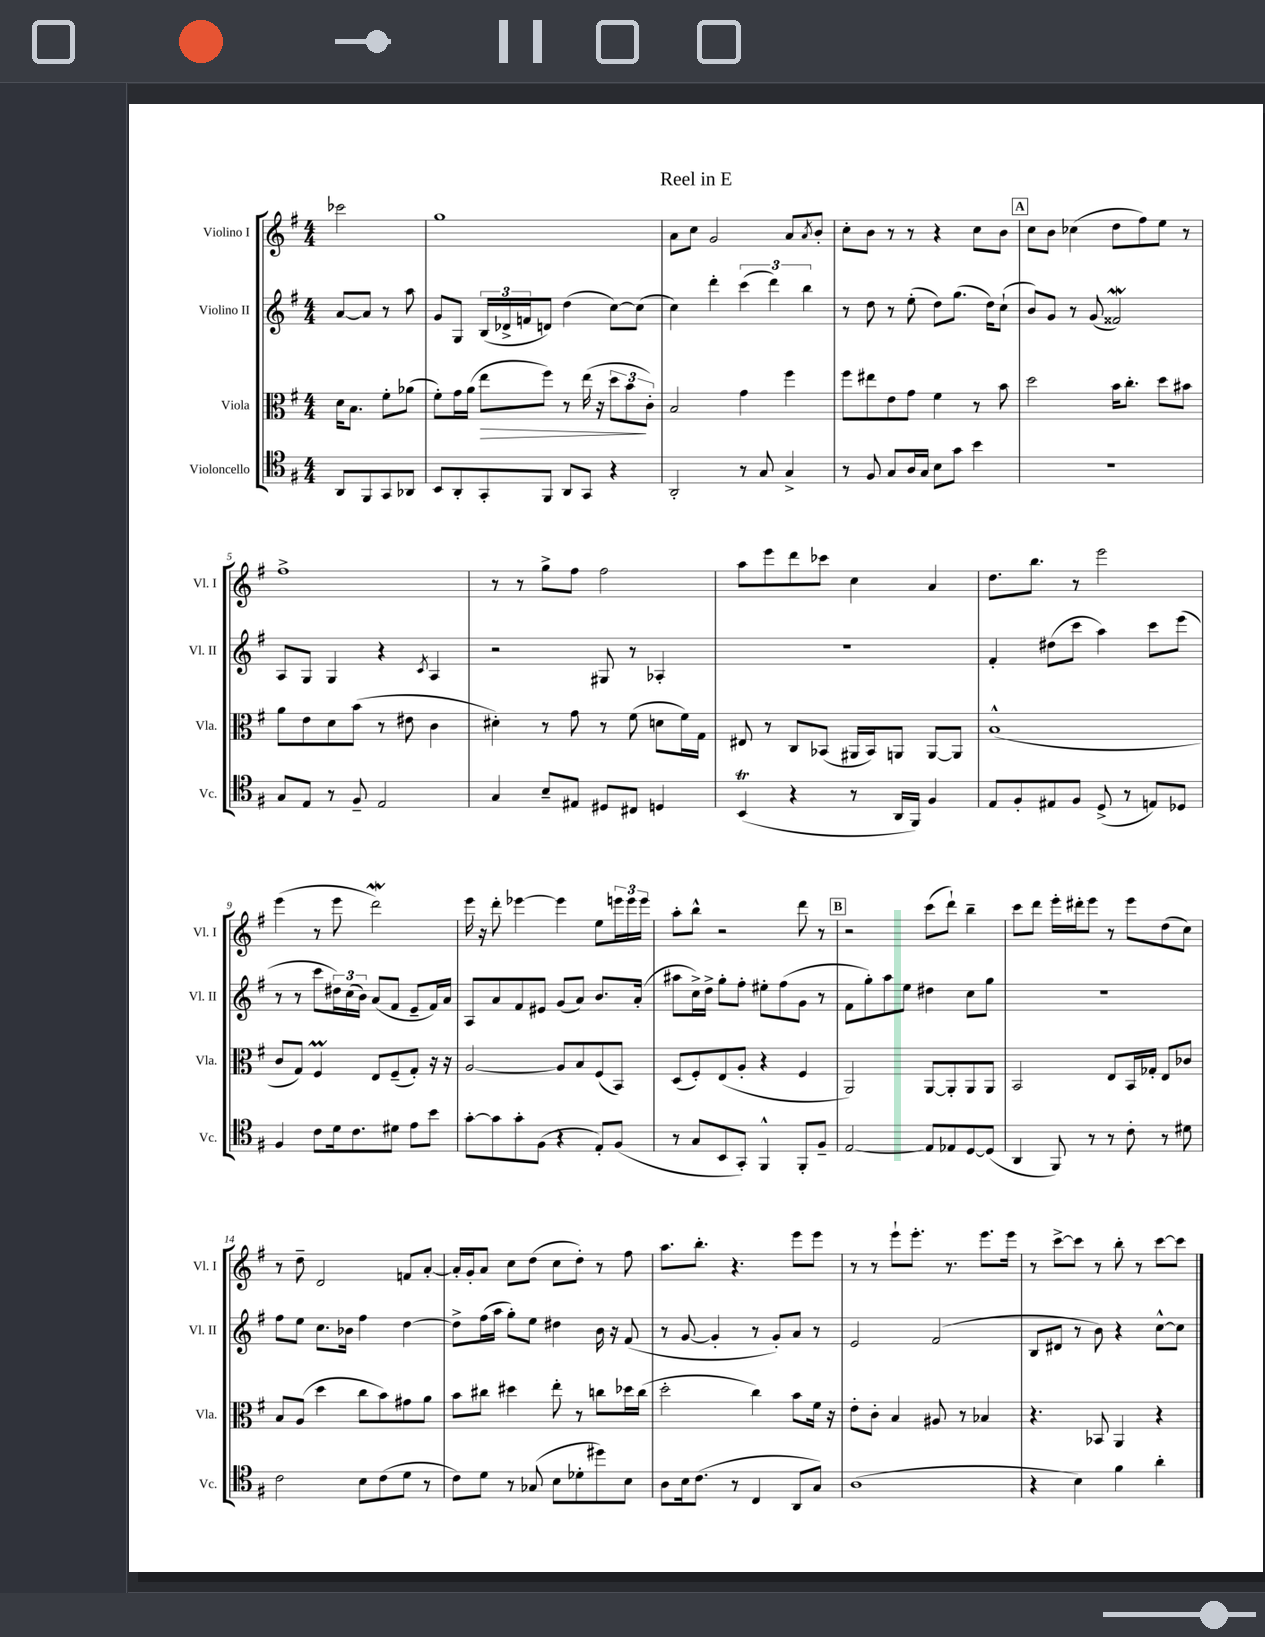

**kern	**kern	**dynam	**kern	**kern
*part4	*part3	*part3	*part2	*part1
*staff4	*staff3	*staff3	*staff2	*staff1
*I"Violoncello	*I"Viola	*	*I"Violino II	*I"Violino I
*I'Vc.	*I'Vla.	*	*I'Vl. II	*I'Vl. I
*clefC4	*clefC3	*	*clefG2	*clefG2
*k[f#]	*k[f#]	*	*k[f#]	*k[f#]
*M4/4	*M4/4	*	*M4/4	*M4/4
=	=	=	=	=
8AA/L	16d\KL	.	[8a/L	2ccc-X\
.	8.B\J	.	.	.
8FF#/	.	.	8a/J]	.
8GG/	8f#'\L	.	8r	.
8AA-X/J	(8a-X\J	.	8aa\	.
=1	=1	=1	=1	=1
8BB/L	8f#'\L)	.	8g/L	1gg
8AA'/	16g\L	.	8G/J	.
.	(16a\JJ	.	.	.
!	!	!LO:HP:b	!	!
8GG'/	8ee\L	>	(24B/LL	.
.	.	.	24d-X^/	.
.	.	.	24fn/J	.
8FF#/J	8ff#\J)	.	8dn/J)	.
8AA/L	8r	.	(4dd\	.
8GG/J	(16ee\	.	.	.
.	16r	.	.	.
4r	12dd\L	.	[8cc\L)	.
.	12b\	.	.	.
.	.	.	(8cc\J]	.
.	12c'\J)	]	.	.
=2	=2	=2	=2	=2
2AA'/	2B/	.	4cc\)	8a\L
.	.	.	.	8cc\J
.	.	.	4ddd'\	2g/
8r	4g\	.	(6ccc\	.
8G/	.	.	.	.
.	.	.	6ddd\)	.
4G^/	4ff#\	.	.	8a/L
.	.	.	6bb\	.
.	.	.	.	8qa/
.	.	.	.	8b'/J
=3	=3	=3	=3	=3
8r	8ff#\L	.	8r	8cc'\L
8F#/	8ee#X\	.	8dd\	8b\J
8G/L	8e\	.	8r	8r
16A/L	8g\J	.	(8ee'\	8r
16G/JJ	.	.	.	.
8B\L	4f#\	.	8dd\L)	4r
8g\J	.	.	(8.gg\J	.
4b\	8r	.	.	8cc\L
.	.	.	16dd\KL)	.
.	8b\	.	(8cc`\J	8b\J
!!LO:REH:place=s1:t=A
=4	=4	=4	=4	=4
1r	2dd\	.	8b/L)	8cc\L
.	.	.	8g/J	8b\J
.	.	.	8r	(4cc-X\
.	.	.	(8g/	.
.	16b\KL	.	2f##XW/)	8dd\L
.	8.cc'\J	.	.	.
.	.	.	.	8ff#\)
.	8dd\L	.	.	8ee\J
.	8b#X\J	.	.	8r
!!LO:LB:g=z
=5	=5	=5	=5	=5
8G/L	8a\L	.	8A/L	1ff#^
8E/J	8e\	.	8G/J	.
8r	8d\	.	4G/	.
8F#~/	(8b\J	.	.	.
2E/	8r	.	4r	.
.	8e#X\	.	.	.
.	.	.	8qc/	.
.	4c\	.	4A/	.
=6	=6	=6	=6	=6
4G/	4d#X'\)	.	2r	8r
.	.	.	.	8r
8B~/L	8r	.	.	8gg^\L
8E#X/J	8g\	.	.	8ff#\J
8D#X/L	8r	.	8G#X/	2ff#\
8C#X/J	(8f#\	.	8r	.
4Dn/	8dn\L	.	4A-X'/	.
.	16f#\L)	.	.	.
.	16G\JJ	.	.	.
=7	=7	=7	=7	=7
(4BBt/	8E#X/	.	1r	8aa\L
.	8r	.	.	8eee\
4r	8C/L	.	.	8ddd\
.	(8BB-X/J	.	.	8ccc-X\J
8r	16AA#X/LL	.	.	4cc\
.	16BB-/J)	.	.	.
16AA/LL	8AAn/J	.	.	.
16FF#/JJ)	.	.	.	.
4F#/	[8AA/L	.	.	4a/
.	8AA/J]	.	.	.
=8	=8	=8	=8	=8
8E/L	(1B^^	.	4f#'/	8.dd\L
8F#'/	.	.	.	.
.	.	.	.	8.bb\J
8E#X/	.	.	(8dd#X\L	.
8F#/J	.	.	8ccc\J	8r
(8D^/	.	.	4aa\)	2eee\
8r	.	.	.	.
8En/L)	.	.	8ccc\L	.
8D-X/J	.	.	(8eee\J	.
!!LO:LB:g=z
=9	=9	=9	=9	=9
4F#/	8c/L	.	8r	(4eee\
.	8G/J)	.	8r	.
8c\L	4F#m/	.	8ccc\L	8r
16d\k	.	.	24dd#X\L)	8eee\
.	.	.	(24cc\	.
8.c\	.	.	.	.
.	.	.	24b\JJ)	.
.	8E/L	.	(8a/L	2dddW\)
8d#X\J	(8F#~/	.	8f#/J	.
8e\L	8G'/J)	.	8e~/L	.
8b\J	16r	.	16f#/L)	.
.	16r	.	16a/JJ	.
=10	=10	=10	=10	=10
[8g'\L	[2A/	.	8A/L	16eee\
.	.	.	.	16r
8g\]	.	.	8a/	8ddd'\
8g'\	.	.	8f#/	[4eee-X\
(8F#\J	.	.	8e#X/J	.
4r	8A/L]	.	(8g/L	4eee-\]
.	8B/	.	8a/J)	.
8E'/L)	(8F#/	.	8.b/L	8ee\L
(8F#/J	8BB/J)	.	.	24eeen\L
.	.	.	.	24eee\
.	.	.	(16a'/Jk	.
.	.	.	.	24eee\JJ
=11	=11	=11	=11	=11
8r	(8D/L	.	8aa#X\L	8aa'\L
8G/L	8F#'/)	.	16cc^\L)	8bb^^\J
.	.	.	16dd^\JJ	.
8BB/	(8E/	.	8gg'\L	2r
8GG'/J)	8A'/J	.	8ff#'\J	.
4FF#^^/	4r	.	8ee#X'\L	.
.	.	.	(8ff#\	.
8FF#'/L	4F#/	.	8g\J	8ddd\
8F#~/J	.	.	8r	8r
!!LO:REH:place=s1:t=B
=12	=12	=12	=12	=12
[2E/	2AA/)	.	8f#\L	2r
.	.	.	8gg'\)	.
.	.	.	8aa\	.
.	.	.	8ee\J	.
8E/L]	[8AA/L	.	4dd#X\	(8ccc\L
8E-X/	8AA'/]	.	.	8ddd`\J)
[8D/	8AA/	.	8cc\L	4bb~\
(8D/J]	8AA/J	.	8gg\J	.
=13	=13	=13	=13	=13
4AA/	2BB/	.	1r	8ccc\L
.	.	.	.	8ddd\J
8FF#/)	.	.	.	16eee'\LL
.	.	.	.	16ddd#X'\J
8r	.	.	.	8eee\J
8r	8E/L	.	.	8r
8c'\	16BB/L	.	.	8eee\L
.	16G-X'/JJ	.	.	.
8r	8E/L	.	.	(8dd\
8d#X\	8c-X/J	.	.	8cc\J)
!!LO:LB:g=z
=14	=14	=14	=14	=14
2c\	8B/L	.	8ff#\L	8r
.	(8A/J	.	8ee\J	8dd~\
.	4dd\	.	8.cc\L	2d/
.	.	.	16b-X\Jk	.
8B\L	8cc\L	.	4ff#\	.
(8c\	8b\)	.	.	.
8d\J	8g#X\	.	[4dd\	8fn/L
8r	8a\J	.	.	[8a'/J
=15	=15	=15	=15	=15
8c\L)	8b\L	.	8dd^\L]	16a'/LL]
.	.	.	.	16g'/J
8d\J	8cc#X\J	.	(16ff#\L	8a/J
.	.	.	16aa\JJ	.
8r	4dd#X\	.	8gg'\L)	8cc\L
(8G-X/	.	.	8ee\J	(8dd\J
8B\L	8ee'\	.	4dd#X\	8cc\L
8d-X'\	8r	.	.	8dd'\J)
8dd#X\)	8ccn\L	.	16b\	8r
.	.	.	16r	.
8B\J	16dd-X\L	.	(8f#/	8ff#\
.	(16cc\JJ	.	.	.
=16	=16	=16	=16	=16
8A\L	2dd'\	.	8r	8.aa\L
16B\k	.	.	[8g/	.
(8.c\J	.	.	.	8.bb'\J
.	.	.	4g'/]	.
8r	.	.	.	4.r
4C/	4cc\)	.	8r	.
.	.	.	8g'/L)	.
8AA/L	8b\L	.	8a/J	8eee\L
8G/J)	16f#\Jk	.	8r	8eee\J
.	16r	.	.	.
=17	=17	=17	=17	=17
(1A	8e'\L	.	2e/	8r
.	8c'\J	.	.	8r
.	4B/	.	.	8eee`\L
.	.	.	.	8.eee'\J
.	8A#X/	.	(2f#/	.
.	.	.	.	8.r
.	8r	.	.	.
.	4B-X/	.	.	8.eee\L
.	.	.	.	16eee\Jk
=18	=18	=18	=18	=18
4r	4.r	.	8B/L	8r
.	.	.	8d#X/J	[8ccc^\L
4B\)	.	.	8r	8ccc\J]
.	8BB-X/	.	8b\)	8r
4f#\	4AA/	.	4r	8bb'\
.	.	.	.	8r
4a'\	4r	.	[8cc^^\L	[8ccc\L
.	.	.	8cc\J]	8ccc\J]
==	==	==	==	==
*-	*-	*-	*-	*-
